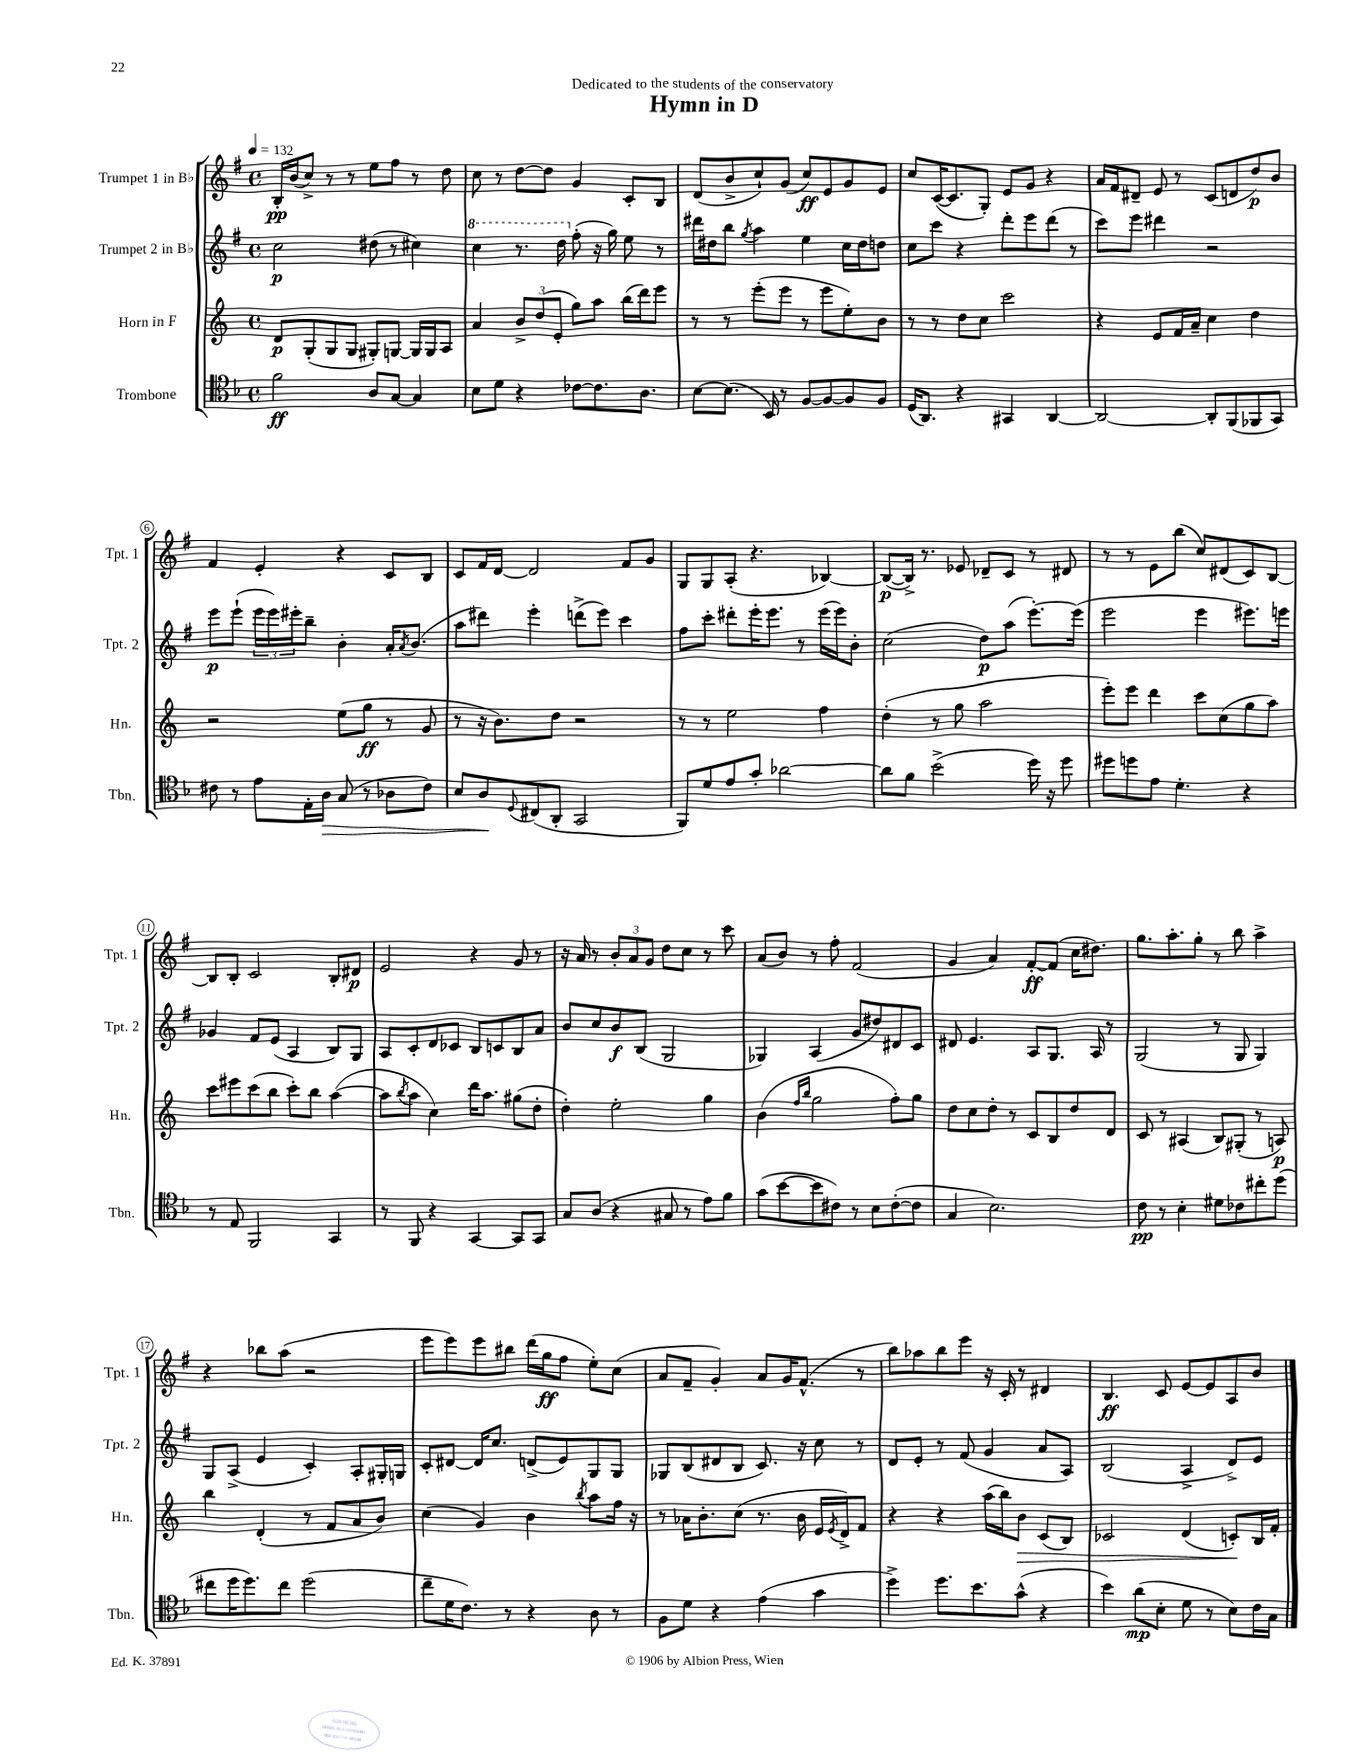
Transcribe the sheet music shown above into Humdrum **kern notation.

**kern	**kern	**kern	**kern
*staff4	*staff3	*staff2	*staff1
*clefC4	*clefG2	*clefG2	*clefG2
*k[b-]	*k[]	*k[f#]	*k[f#]
*M4/4	*M4/4	*M4/4	*M4/4
*met(c)	*met(c)	*met(c)	*met(c)
*MM132	*MM132	*MM132	*MM132
2f	8d	2cc	16B'
.	.	.	(16b
.	(8G'	.	8cc^)
.	8G	.	8r
.	8G	.	8r
8A	8G#')	(8dd#	8ee
[8G	[8G	8r	8ff#
4G]	16G]	4cc#)	8r
.	16G	.	.
.	8A	.	8dd
=	=	=	=
8B-	4a	4ccc	8cc
8d	.	.	8r
4r	12b^	8.r	[8dd
.	(12dd	.	.
.	.	.	8dd]
.	12e'	.	.
.	.	16ddd	.
[8c-	8gg)	(8ff#'	4g
8.c-]	8aa	16r	.
.	.	16gg)	.
.	(16bb	8ee	8c'
8.A	16ddd)	.	.
.	8eee	8r	8B
=	=	=	=
[8B-	8r	16ddd#	(8d
.	.	16dd#	.
(8.B-]	8r	8bb	8b^
.	.	8qgg	.
.	(8eee'	4aa	8cc`)
16BB-)	.	.	.
8r	8eee	.	(8g
[8F	8r	4ee	8cc)
8F_	8eee	.	8e
8F]	8ee')	16cc	8g
.	.	16dd#	.
8F	8b	8dd	8e
=	=	=	=
(16D	8r	8cc	8cc
8.AA)	.	.	.
.	8r	8ccc	([16c
.	.	.	8.c]
4r	8dd	4r	.
.	8cc	.	8G')
4GG#	2ccc	8ddd'	8e
.	.	8eee	8g
[4AA	.	(8ddd	4r
.	.	8r	.
=	=	=	=
2AA_	4r	8ccc)	16a
.	.	.	16f#
.	.	8eee	8d#~
.	8e	4ddd#	8e
.	16f	.	8r
.	16a~	.	.
8AA']	4cc	2r	(8c
(8FF	.	.	8d
8FF-	4dd	.	8dd)
8GG)	.	.	8b
=	=	=	=
8c#	2r	8eee	4f#
8r	.	(8eee`	.
8e	.	24eee	4e'
.	.	24eee)	.
.	.	24eee#'	.
16E'	.	8bb~	.
16A	.	.	.
(8G	(8ee	4b'	4r
8r	8gg	.	.
8A-	8r	16a'	8c
.	.	8qa	.
.	.	(8.b	.
8c#)	8g	.	8B
=	=	=	=
8B-	8r	8aa	8c
8A	16r	8ddd#)	16f#
.	8.b)	.	[16d
8qqD	.	.	.
(8C#	.	4eee'	2d]
8AA'	8dd	.	.
2GG	2r	(8ddd^	.
.	.	8eee)	.
.	.	4ccc	8f#
.	.	.	8g
=	=	=	=
8FF)	8r	8ff#	8G
8d	8r	8ccc'	8G
8e	2ee	8ddd#'	(8A'
8g'	.	16eee'	4.r
.	.	8.eee	.
[2a-	.	.	.
.	.	8r	.
.	4ff	(16eee	[4B-)
.	.	16eee)	.
.	.	8b'	.
=	=	=	=
8a-]	(4dd'	(2cc	(8B-_
8f	.	.	16B-^])
.	.	.	8.r
(2b-^	8r	.	.
.	8gg	.	8e-
.	2aa	8dd)	8d-~
.	.	(8aa	8c
16dd)	.	[8.eee')	8r
16r	.	.	.
8dd	.	.	8d#
.	.	(16eee]	.
=	=	=	=
8dd#	8eee')	2eee	8r
8dd	8eee	.	8r
8e	4ddd	.	8e
4.d'	.	.	(8bb
.	8ccc	4eee	8cc)
.	(8cc	.	(8d#
4r	8gg	8.eee#)	8c)
.	8aa)	.	[8B
.	.	16eee	.
=	=	=	=
8r	8ccc	4g-	8B]
8E	8eee#	.	8B'
2FF	(8ccc	8f#	2c
.	8bb	(8e	.
.	8ccc')	4A	.
.	8bb	.	.
4GG	([4aa	8B)	8B'
.	.	8G	8d#
=	=	=	=
8r	8aa]	8A	2e
.	8qbb	.	.
8FF	8aa	8c'	.
4r	4cc)	8d	.
.	.	8c-	.
[4GG	16ddd	8B	4r
.	8.aa	.	.
.	.	8c	.
8GG]	(8gg#	8B	8g
8GG	8dd'	8a	8r
=	=	=	=
8G	4dd')	8b	16r
.	.	.	16a
(8A	.	8cc	8r
4r	2ee'	8b	12b'
.	.	.	12a
.	.	(8B	.
.	.	.	12g
8G#	.	2G	8dd
8r	.	.	8cc
8e)	4gg	.	8r
8f	.	.	8ccc
=	=	=	=
(8g	(4b	4G-)	(8a
[8b-	.	.	8b)
.	16qqff	.	.
.	16qqbb	.	.
8b-]	2gg	(4A	8r
8c#)	.	.	8ff#'
8r	.	8g	(2f#
8B-	.	8dd#)	.
([8c#'	8ff')	8d#	.
8c#]	8gg	8c	.
=	=	=	=
4G	8dd	8d#	4g
.	8cc	4.e	.
2.B-)	8dd'	.	4a)
.	8r	.	.
.	8c	8A	[8f#'
.	8B	8.G	(8f#]
.	8dd	.	16cc
.	.	16A	8.dd#)
.	8d	8r	.
=	=	=	=
8c	8c	(2G	8.gg
8r	8r	.	.
.	.	.	8.aa'
4B-'	(4A#	.	.
.	.	.	8gg'
8d#	8B)	8r	8r
8c-	(8G#'	8G	8bb
8cc#'	8r	4G)	4aa^
(8dd	8A)	.	.
=	=	=	=
8cc#	4bb	8G	4r
16dd	.	(8A^	.
8.dd)	.	.	.
.	(4d'	4e	8bb-
8cc#	.	.	(8aa
(2dd	8r	4c')	2r
.	8f	.	.
.	8a	8A'	.
.	8b)	16G#'	.
.	.	16G	.
=	=	=	=
8cc~	(4cc	8c'	8eee
16d	.	[8d#	8eee)
8.c)	.	.	.
.	4g)	16d#]	8eee
.	.	8.cc	.
8r	.	.	8bb#
4r	4b	(8d^	(16ddd
.	.	.	16gg
.	.	8e)	8ff#
.	8qbb	.	.
8A	8aa	8G	8ee')
8r	16ff	8G	(8cc
.	16r	.	.
=	=	=	=
8F	8r	8G-	8a
8d	16a-	(8B	8f#~
.	8.b'	.	.
4r	.	8d#	4g')
.	(8cc	8B	.
(4e	8.r	8.c)	8a
.	.	.	16g
.	16b	16r	(8.f#^^
4g	16e	8cc	.
.	8qe	.	.
.	16d^)	.	.
.	8f	8r	8r
=	=	=	=
4dd^)	4r	8d	8bb)
.	.	8e'	8aa-
8.dd	4r	8r	8bb
.	.	(8f#	8eee
8.b-	.	.	.
.	(16aa	4g	16r
.	16bb)	.	16c'
(8g^^	8b	.	8r
4r	(8c	8a	4d#
.	8B)	8A)	.
=	=	=	=
4b-)	2c-	(2B	4.B
(8a	.	.	.
8B-'	.	.	8c
8d	(4d	4A^	[8e
8r	.	.	8e]
8B-)	8c')	8d^)	8A
16c	16B	8e	8b
16G	16f'	.	.
==	==	==	==
*-	*-	*-	*-
